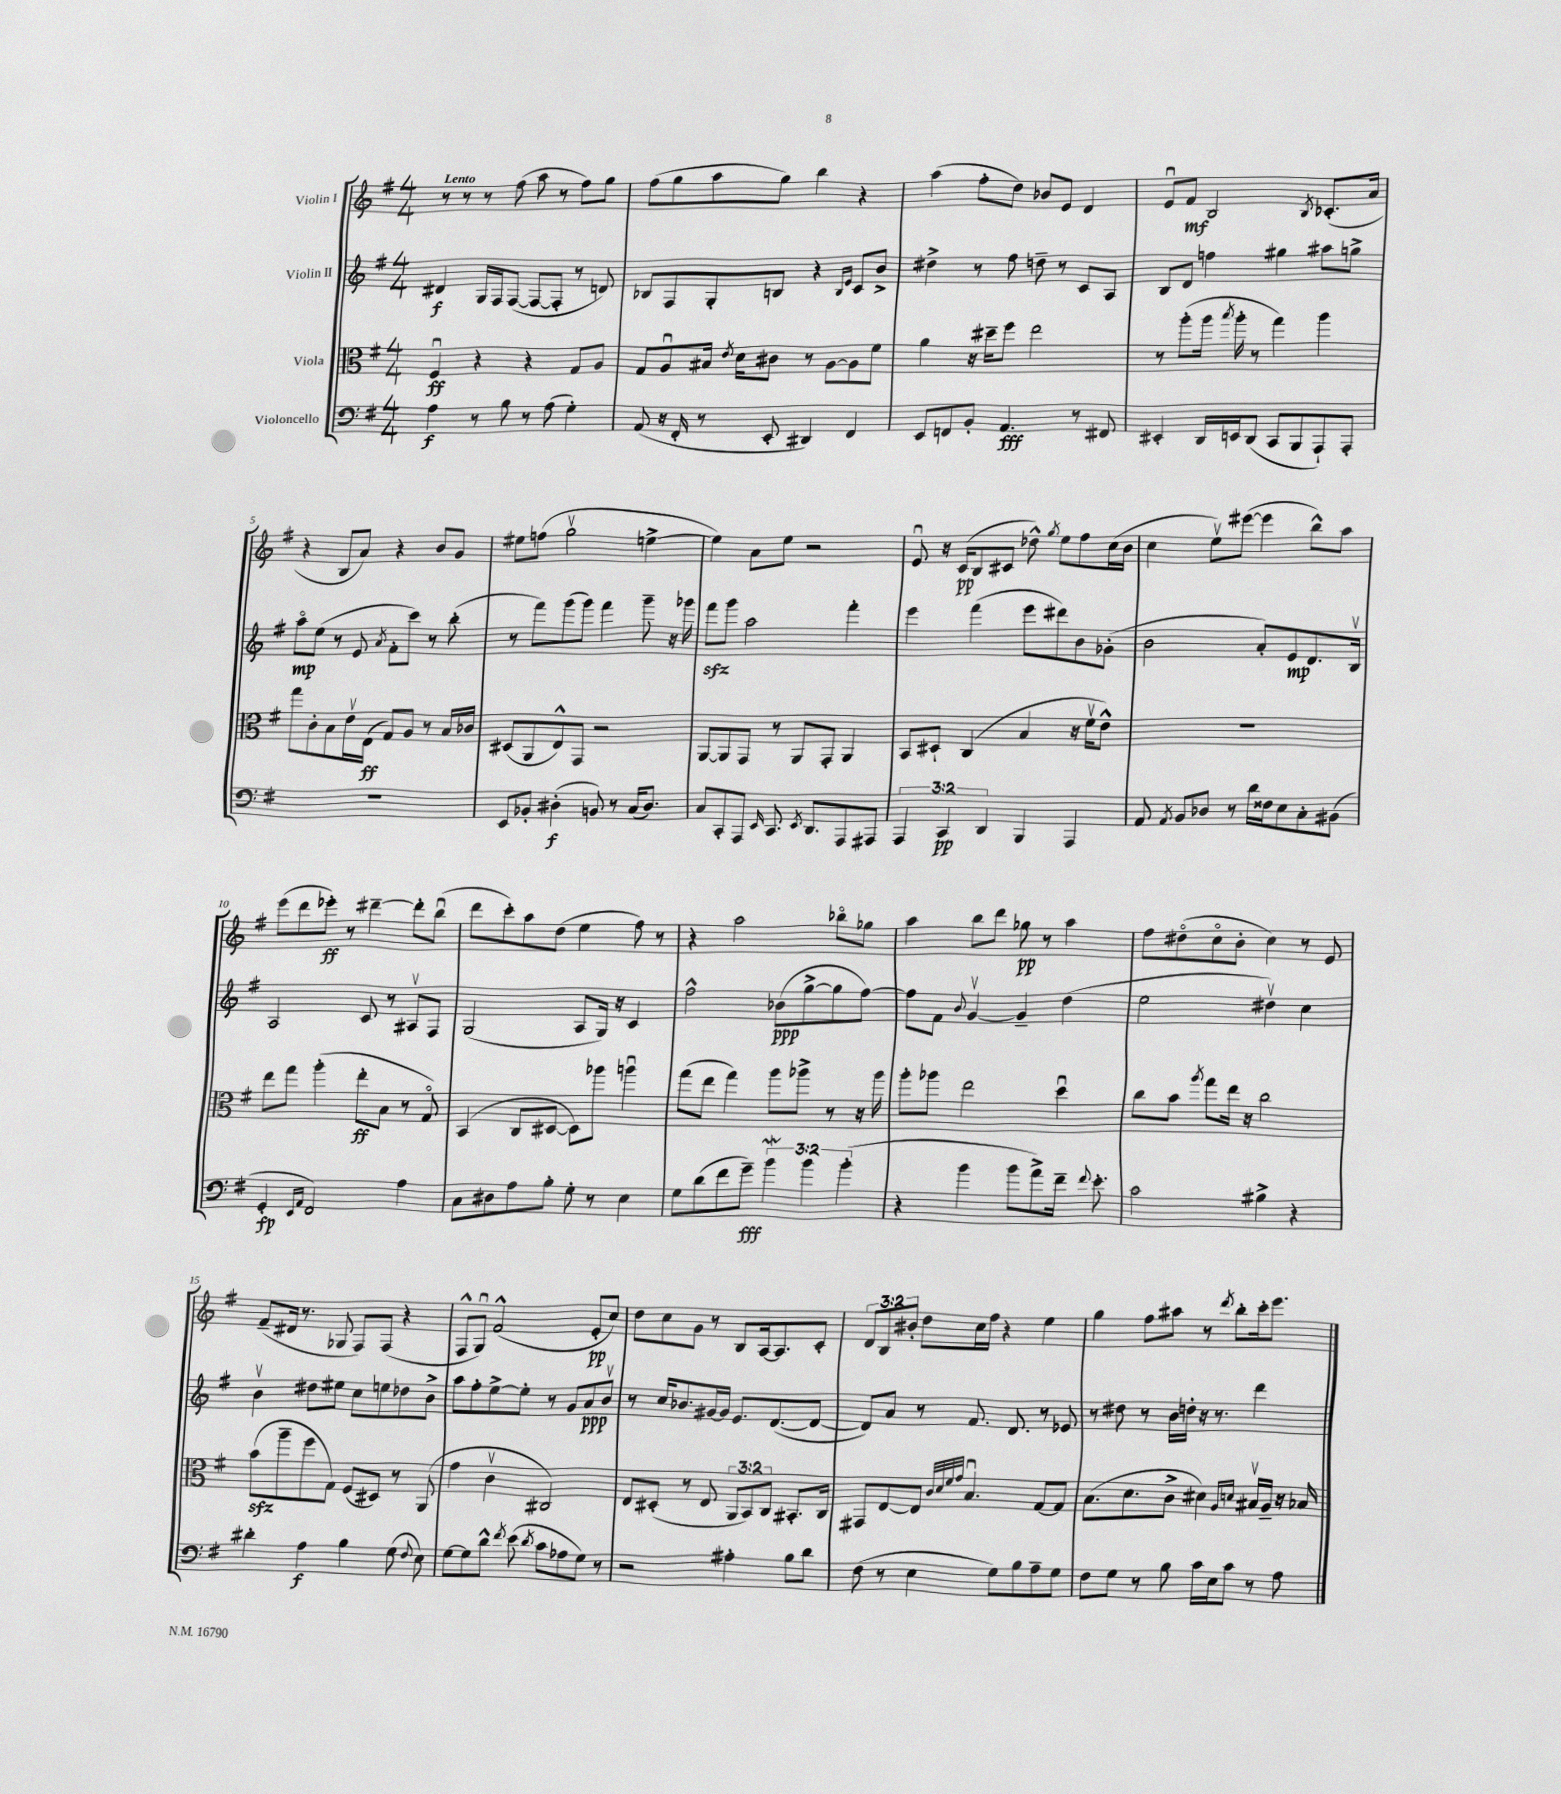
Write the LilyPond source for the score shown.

<<
\new StaffGroup <<
\new Staff = "s0" \with { instrumentName = "Violin I" } {
    \clef treble \key g \major \numericTimeSignature \time 4/4 \override Staff.TupletNumber.text = #tuplet-number::calc-fraction-text \tempo "Lento"
    \autoBeamOff r8 r8 r8 fis''8( a''8 r8 fis''8[) g''8] |
    fis''8[( g''8 a''8 g''8]) b''4 r4 |
    a''4( fis''8[-. d''8]) bes'8[ e'8] d'4 |
    e'8[\downbow fis'8]\mf b2 \acciaccatura { b8 } ces'8.[-.( a'16] |
    r4 b8[ a'8]) r4 b'8[ g'8] |
    eis''8[ f''8]( g''2\upbow e''4~-> |
    e''4) a'8[ e''8] r2 |
    e'8\downbow r16 c'16[\pp( b8 cis'8] des''8-^) \acciaccatura { g''8 } e''8[ fis''8 c''16( b'16] |
    c''4 e''8[\upbow) eis'''8]~( eis'''4 b''8[-^) a''8] |
    e'''8[( d'''8 ees'''8]-.\ff) r8 dis'''4~-- dis'''8[-. b''8]\downbow( |
    d'''8[ c'''8-.) a''8 d''8]( e''4 fis''8) r8 |
    r4 a''2 bes''8[\flageolet ges''8] |
    a''4 b''8[ d'''8] ges''8\pp r8 a''4 |
    fis''8[ dis''8\flageolet( c''8\flageolet b'8]-. c''4) r8 e'8 |
    fis'8[--( dis'16] r8. ges8 fis8[) fis8]( r4 |
    fis8[-^ g8]\downbow) fis'2-^( e'8[-.\pp c''8]) |
    d''8[ c''8 g'8] r8 b8[ a16~ a8. c'8]-. |
    \tuplet 3/2 { d'8[ b8 bis'8]-. } d''8[ c''16 fis''16] r4 e''4 |
    g''4 fis''8[ ais''8] r8 \acciaccatura { d'''8 } b''8[-. c'''16-. e'''8.] \bar "|." |
}
\new Staff = "s1" \with { instrumentName = "Violin II" } {
    \clef treble \key g \major \numericTimeSignature \time 4/4
    \autoBeamOff dis'4\f g16[ fis16 fis8]~( fis8[~ fis8]-. r8 d'8) |
    bes8[ fis8 g8-. b8] r4 \grace { b16[ e'16] } c'8[ b'8]-> |
    dis''4-> r8 fis''8 d''8-- r8 c'8[ a8] |
    b8[ d'8] f''4 gis''4 ais''8[ g''8]-> |
    a''8[\flageolet\mp e''8]( r8 e'8 \acciaccatura { a'8 } fis'8[-. c'''8]) r8 b''8-.( |
    r8 fis'''8[) g'''8( g'''8]) fis'''4 g'''8-- r16 ges'''16 |
    fis'''8[\sfz g'''8] a''2 fis'''4-. |
    e'''4 fis'''4( e'''8[ dis'''8) b'8 ges'8]-.( |
    b'2 a'8[-.) e'8\mp d'8. b16]\upbow |
    a2 c'8 r8 ais8[\upbow fis8] |
    g2( a8[ g16]) r16 c'4 |
    fis''2-^ bes'8[\ppp( g''8~-> g''8 fis''8]~) |
    fis''8[ fis'8] \appoggiatura { b'8 } g'4~\upbow g'4-- d''4( |
    e''2 dis''4\upbow) c''4 |
    b'4\upbow dis''8[ eis''8] c''8[ e''8 des''8 b'8]-> |
    a''8[ fis''8-. e''8~-> e''8]-. r8 g'8[ a'8\ppp b'8]\upbow |
    r8 c''16[ bes'8. gis'16~ gis'16] e'8.[ d'8.~( d'8]~ |
    d'8[) a'8] r8 fis'8. d'8. r8 ees'8 |
    r8 dis''8 r8 b'16[ d''16]-. r16 r8. d'''4 \bar "|." |
}
\new Staff = "s2" \with { instrumentName = "Viola" } {
    \clef alto \key g \major \numericTimeSignature \time 4/4 \override Staff.TupletNumber.text = #tuplet-number::calc-fraction-text
    \autoBeamOff fis4\downbow\ff r4 r4 g8[ a8] |
    g8[ a8\downbow bis16] \acciaccatura { e'8 } d'16[ cis'8] r8 a8[~ a8 fis'8] |
    a'4 r16 dis''16[-- fis''8] e''2 |
    r8 a''8[-.( a''16] \acciaccatura { b''8 } a''16-. r8 g''4) a''4 |
    g''8[ c'8-. b8 e'16\upbow e16]\ff( g8[) a8] r8 b16[ ces'16] |
    dis8[( a,8 e8-^) g,8] r2 |
    a,8[~ a,8 g,8] r8 a,8[ g,8]-. a,4 |
    b,8[ dis8]-! c4( b4 r16 fis'16[\upbow e'8]-^) |
    R1 |
    e''8[ g''8] a''4-.( e''8[-.\ff b8] r8 g8\flageolet) |
    b,4( c8[ dis8]~ dis8[) aes''8] a''4\downbow |
    g''8[( e''8] g''4) a''8[ aes''8]-> r8 r16 aes''16 |
    a''8[-. aes''8] e''2 d''4\downbow |
    c''8[ b'8] \acciaccatura { a''8 } g''8[ e''16] r16 c''2 |
    b'8[\sfz( a''8-- fis''8 g8]) fis8[( dis8]) r8 a,8( |
    g'4 c'4\upbow cis2) |
    e8[ dis8]-.( r8 e8 \tuplet 3/2 { a,8[ b,8) c8] } bis,8.[-. c16] |
    gis,8[ e8~ e8] \grace { c'32[ d'32 fis'32 g'32] } b4.\downbow g8[~ g8] |
    b8.[( d'8. c'8]-> dis'4) \grace { a16[ d'16] } bis16[\upbow a16]-- r16 bes16 \bar "|." |
}
\new Staff = "s3" \with { instrumentName = "Violoncello" } {
    \clef bass \key g \major \numericTimeSignature \time 4/4 \override Staff.TupletNumber.text = #tuplet-number::calc-fraction-text
    \autoBeamOff a4\f r8 b8 r8 a8( g4-.) |
    a,8( r16 fis,16-. r8 e,8-. dis,4) fis,4 |
    e,8[ f,8 b,8]-. a,4.\fff r8 fis,8 |
    eis,4-. d,16[ e,16 d,8]( c,8[ b,,8 a,,8-!) a,,8]-. |
    R1 |
    e,8[ bes,8]-. dis4-.\f( b,8) r8 c16[( dis8.]) |
    c8[ c,8-. a,,8] \grace { e,16 } c,8. \acciaccatura { e,8 } d,8.[ a,,8 ais,,8] |
    \tuplet 3/2 { a,,4 c,4\pp d,4 } b,,4 a,,4 |
    a,8 \acciaccatura { a,8 } b,8[ des8] r8 d'16[ fisis16 e8 c8-. bis,8]( |
    g,4-.\fp \grace { e,16[ a,16] } fis,2) a4 |
    c8[ dis8 a8 b8]-. g8-. r8 e4 |
    g8[ d'8( fis'8 g'8]--\fff) \tuplet 3/2 { b'4\mordent b'4 b'4-.( } |
    r4 b'4 b'8[ a'8->) fis'16]-- \appoggiatura { fis'8 } e'8.-. |
    c'2 bis4-> r4 |
    dis'4-. a4\f b4 g8( \appoggiatura { fis8 } e8) |
    g8[~ g8 d'8]-^ \acciaccatura { fis'8 } e'8( \acciaccatura { d'8 } c'8[ aes8 g8]) r8 |
    r2 ais4-. b8[ d'8] |
    fis8( r8 e4 g8[) b8 a8-- g8] |
    fis8[ g8] r8 b8 c'16[ e16 c'8] r8 a8 \bar "|." |
}
>>
>>
